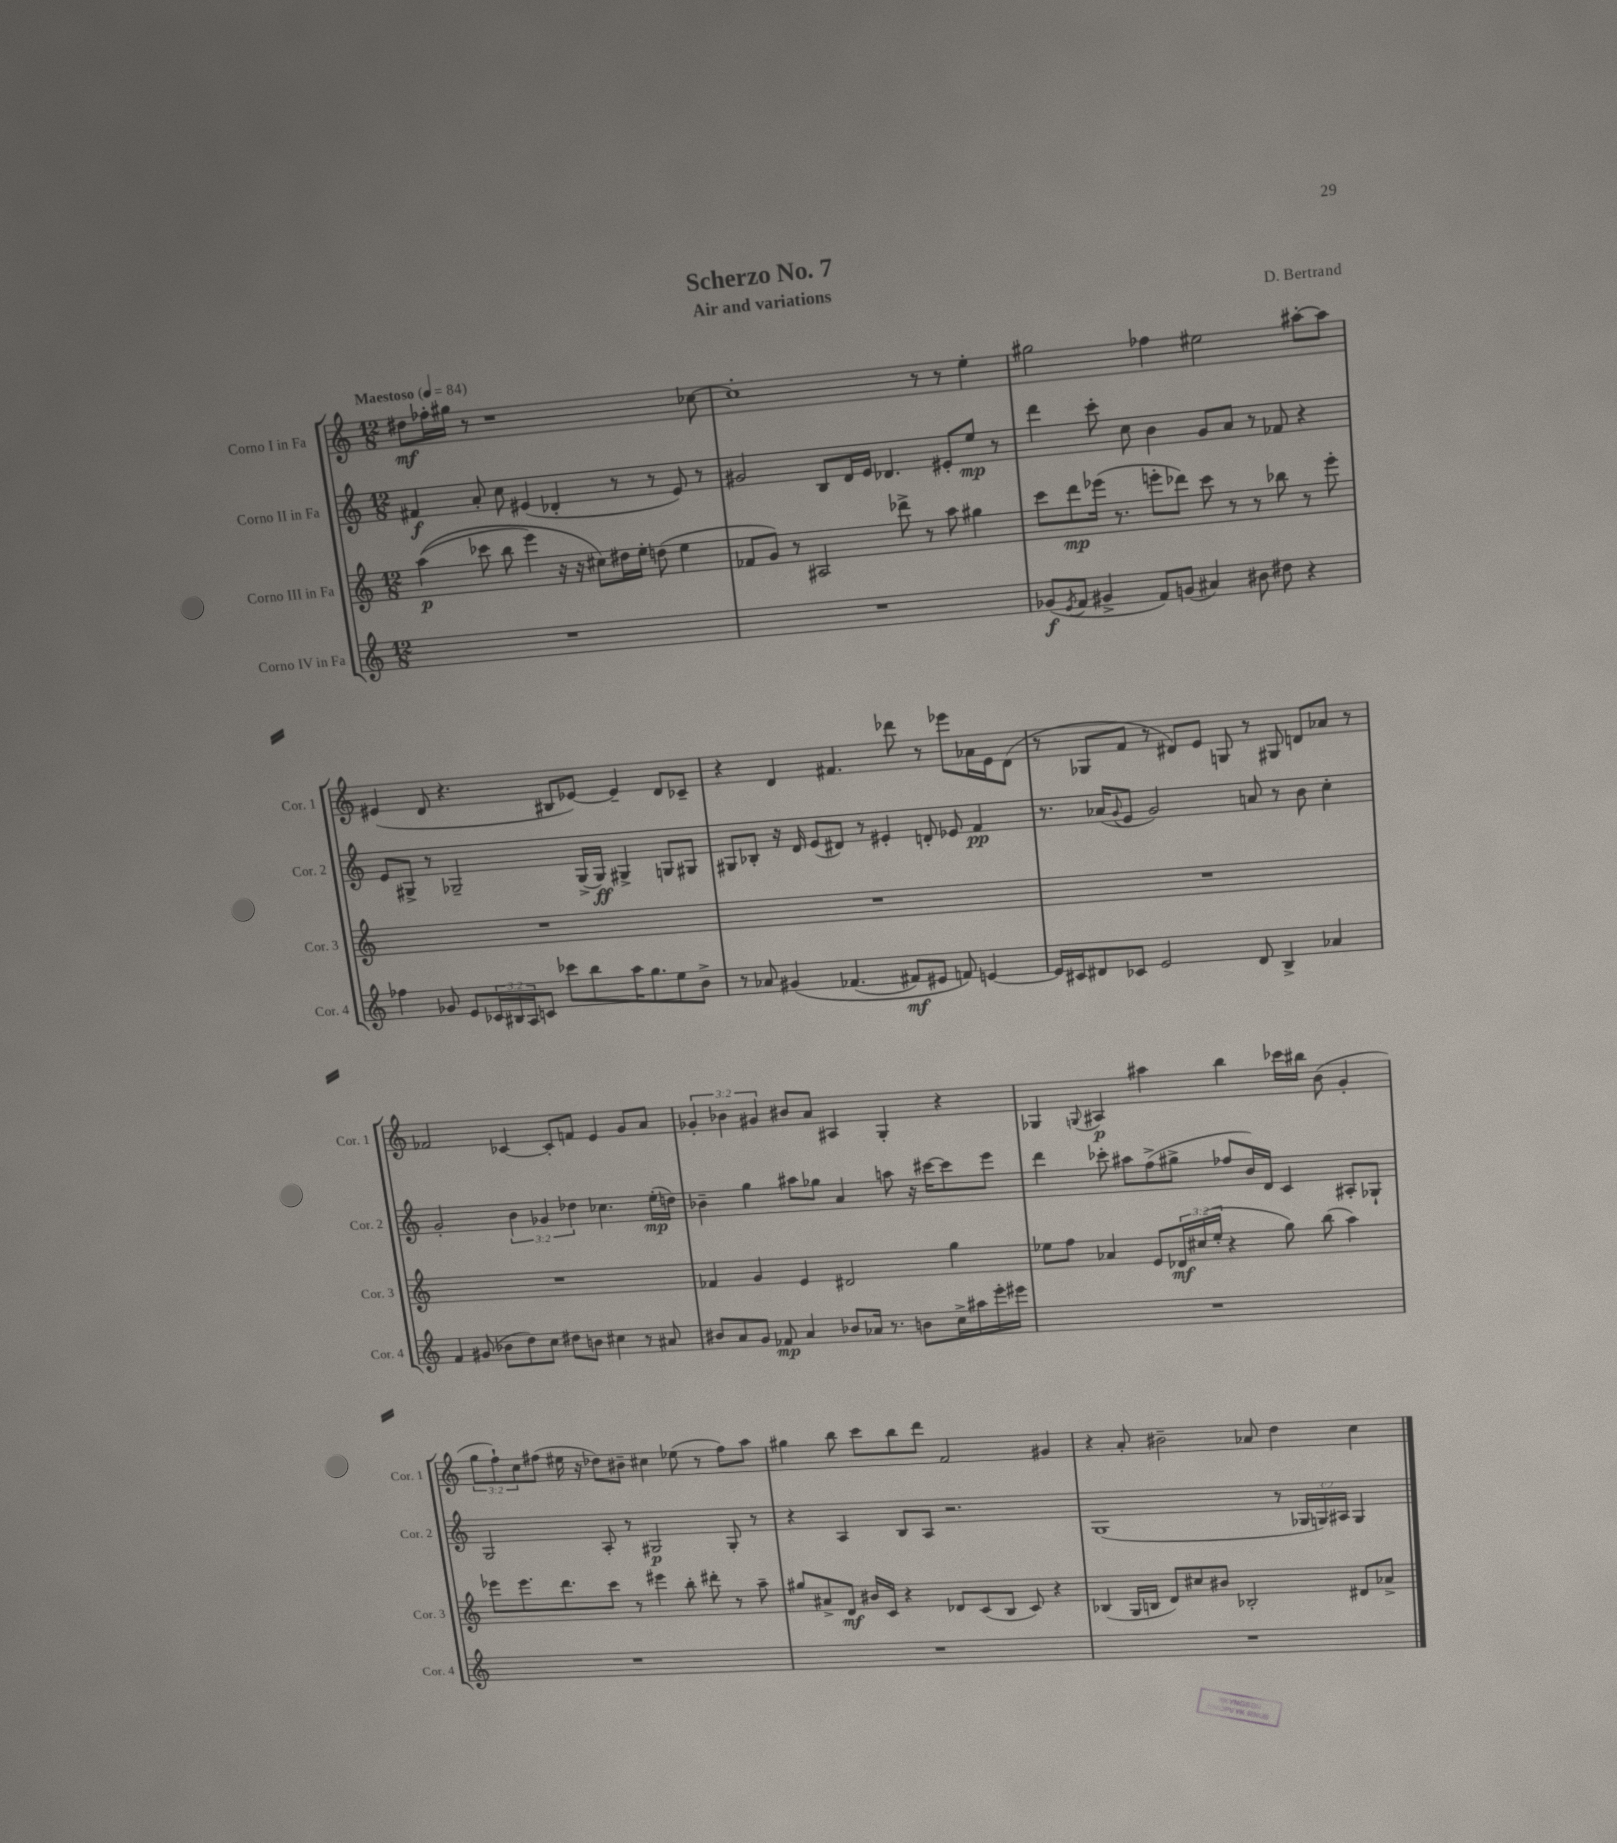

**kern	**dynam	**kern	**dynam	**kern	**dynam	**kern	**dynam
*part4	*part4	*part3	*part3	*part2	*part2	*part1	*part1
*staff4	*staff4	*staff3	*staff3	*staff2	*staff2	*staff1	*staff1
*I"Corno IV in Fa	*	*I"Corno III in Fa	*	*I"Corno II in Fa	*	*I"Corno I in Fa	*
*I'Cor. 4	*	*I'Cor. 3	*	*I'Cor. 2	*	*I'Cor. 1	*
*clefG2	*	*clefG2	*	*clefG2	*	*clefG2	*
*k[]	*	*k[]	*	*k[]	*	*k[]	*
*M12/8	*	*M12/8	*	*M12/8	*	*M12/8	*
*MM84	*	*MM84	*	*MM84	*	*MM84	*
=1	=1	=1	=1	=1	=1	=1	=1
!	!	!	!	!	!	!LO:TX:a:B:t=Maestoso	!
1.r	.	((4aa\	p	4f#X/	f	8dd#X\L	mf
.	.	.	.	.	.	16ff-X'\L	.
.	.	.	.	.	.	16gg#X\JJ	.
.	.	8ccc-X\	.	8a'/	.	8r	.
.	.	8bb\	.	8cc\	.	1r	.
.	.	4eee\)	.	(4e#X/	.	.	.
.	.	16r	.	4d-X'/	.	.	.
.	.	16r	.	.	.	.	.
.	.	8cc#X\L)	.	.	.	.	.
.	.	16dd#X\L	.	8r	.	.	.
.	.	16ee'\JJ	.	.	.	.	.
.	.	(8ddn\	.	8r	.	.	.
.	.	4ee\	.	8e#/)	.	.	.
.	.	.	.	8r	.	[8cc-X\	.
=2	=2	=2	=2	=2	=2	=2	=2
1.r	.	8f-X/L	.	2g#X/	.	1cc-']	.
.	.	8g/J)	.	.	.	.	.
.	.	8r	.	.	.	.	.
.	.	2A#X/	.	.	.	.	.
.	.	.	.	8B/L	.	.	.
.	.	.	.	16d/L	.	.	.
.	.	.	.	16e/JJ	.	.	.
.	.	.	.	4.d-X/	.	.	.
.	.	8ddd-X^\	.	.	.	.	.
.	.	8r	.	.	.	8r	.
.	.	8aa\	.	8e#X'/L	.	8r	.
.	.	4gg#X\	.	8ee/J	mp	4ee'\	.
.	.	.	.	8r	.	.	.
=3	=3	=3	=3	=3	=3	=3	=3
(8g-X/L	f	8ccc\L	.	4ddd\	.	2gg#X\	.
8qe/	.	.	.	.	.	.	.
8f/J	.	8ddd\	mp	.	.	.	.
4g#X^/	.	(16eee-X\Jk	.	8ccc'\	.	.	.
.	.	8.r	.	.	.	.	.
.	.	.	.	8cc\	.	.	.
8f/L)	.	8eeen'\L	.	4b\	.	4ff-X\	.
(8gn/J	.	8ddd-X\J)	.	.	.	.	.
4a#X/)	.	8ccc\	.	8g/L	.	2ee#X\	.
.	.	8r	.	8a/J	.	.	.
8b#X\	.	8r	.	8r	.	.	.
8dd#X\	.	8bb-X\	.	8f-X/	.	.	.
4r	.	8r	.	4r	.	[8aa#X'\L	.
.	.	8eee'\	.	.	.	8aa#\J]	.
!!LO:LB:g=z
=4	=4	=4	=4	=4	=4	=4	=4
4ff-X\	.	1.r	.	8e/L	.	(4e#X/	.
.	.	.	.	8G#X^/J	.	.	.
8g-X/	.	.	.	8r	.	8d/	.
8e/L	.	.	.	2G-X~/	.	4.r	.
24c-X/L	.	.	.	.	.	.	.
24B#X/	.	.	.	.	.	.	.
24A/J	.	.	.	.	.	.	.
8cn/J	.	.	.	.	.	.	.
8ccc-X\L	.	.	.	.	.	8B#X/L	.
8bb\	.	.	.	(16G-^/LL	.	[8e-X/J)	.
.	.	.	.	16G-/JJ)	ff	.	.
16aa\K	.	.	.	4G#X^/	.	4e-~/]	.
8.gg\	.	.	.	.	.	.	.
8ee\	.	.	.	8Gn/L	.	8d/L	.
8b^\J	.	.	.	8G#X/J	.	8c-X~/J	.
=5	=5	=5	=5	=5	=5	=5	=5
8r	.	1.r	.	8G#X/L	.	4r	.
8a-X/	.	.	.	8B-X'/J	.	.	.
(4g#X/	.	.	.	16r	.	4d/	.
.	.	.	.	16d/	.	.	.
.	.	.	.	(8e/L	.	.	.
(4.f-X/	.	.	.	8d#X/J)	.	4.f#X/	.
.	.	.	.	8r	.	.	.
.	.	.	.	4e#X'/	.	.	.
8f#X/L)	mf	.	.	.	.	8ddd-X\	.
8e#X/J	.	.	.	8dn'/	.	8r	.
8fn/)	.	.	.	8e-X/	.	8eee-X\L	.
[4en/	.	.	.	4f/	pp	16a-X\L	.
.	.	.	.	.	.	16e\J	.
.	.	.	.	.	.	(8d\J	.
=6	=6	=6	=6	=6	=6	=6	=6
16e/LL]	.	1.r	.	8.r	.	8r	.
16c#X/J	.	.	.	.	.	.	.
8d#X/	.	.	.	.	.	8G-X/L	.
.	.	.	.	(16a-X/KL	.	.	.
.	.	.	.	8qqg/	.	.	.
8c-X/J	.	.	.	8e/J	.	8f/J	.
2e/	.	.	.	2g/)	.	8r	.
.	.	.	.	.	.	8d#X/L)	.
.	.	.	.	.	.	8e/J	.
.	.	.	.	.	.	8Gn/	.
8d#/	.	.	.	8an/	.	8r	.
4B^/	.	.	.	8r	.	8G#X/	.
.	.	.	.	8b\	.	8dn/L	.
4a-X/	.	.	.	4cc'\	.	8a-X/J	.
.	.	.	.	.	.	8r	.
!!LO:LB:g=z
=7	=7	=7	=7	=7	=7	=7	=7
4f/	.	1.r	.	2g'/	.	2f-X/	.
(8g#X/	.	.	.	.	.	.	.
8b-X\L	.	.	.	.	.	.	.
8dd\)	.	.	.	6b\	.	[4c-X/	.
8cc\J	.	.	.	.	.	.	.
.	.	.	.	6g-X/	.	.	.
8dd#X\L	.	.	.	.	.	8c-'/L]	.
.	.	.	.	6dd-X\	.	.	.
8bn\J	.	.	.	.	.	8fn/J	.
4cc#X\	.	.	.	4.cc-X\	.	4e/	.
8r	.	.	.	.	.	8g/L	.
8a#X/	.	.	.	(16ee'\LL	mp	8a/J	.
.	.	.	.	16ddn\JJ)	.	.	.
=8	=8	=8	=8	=8	=8	=8	=8
8b#X/L	.	4f-X/	.	4b-X~\	.	6g-X'/	.
8a/	.	.	.	.	.	.	.
.	.	.	.	.	.	6b-X\	.
8g/J	.	4g/	.	4gg\	.	.	.
.	.	.	.	.	.	6g#X/	.
8f-X/	mp	.	.	.	.	.	.
4a/	.	4e/	.	8aa#X\L	.	8b#X/L	.
.	.	.	.	8gg-X\J	.	8a/J	.
8b-X/L	.	2d#X/	.	4a/	.	4A#X/	.
16a-X/Jk	.	.	.	.	.	.	.
8.r	.	.	.	.	.	.	.
.	.	.	.	8aan\	.	4G'/	.
8bn\L	.	.	.	16r	.	.	.
.	.	.	.	[16ccc#X\KL	.	.	.
16cc^\L	.	4gg\	.	8ccc#\]	.	4r	.
16aa#X\	.	.	.	.	.	.	.
16eee'\	.	.	.	8eee\J	.	.	.
16eee#X\JJ	.	.	.	.	.	.	.
=9	=9	=9	=9	=9	=9	=9	=9
1.r	.	8ee-X\L	.	4ddd\	.	4G-X/	.
.	.	8ff\J	.	.	.	.	.
.	.	.	.	.	.	8qqGn/	.
.	.	4a-X/	.	8ccc-X'\	.	4A#X/	p
.	.	.	.	8aa#X\L	.	.	.
.	.	8e/L	.	(8ff^\	.	4aa#X\	.
.	.	24d-X/L	mf	8gg#X^\J	.	.	.
.	.	(24cc#X/	.	.	.	.	.
.	.	24ee-'/JJ	.	.	.	.	.
.	.	4r	.	8ff-X/L	.	4bb\	.
.	.	.	.	16b/L)	.	.	.
.	.	.	.	16d/JJ	.	.	.
.	.	8gg\)	.	4c/	.	16ccc-X\LL	.
.	.	.	.	.	.	16bb#X\JJ	.
.	.	(8bb\	.	.	.	(8b\	.
.	.	4aa\)	.	8A#X'/L	.	4g'/	.
.	.	.	.	8G-X`/J	.	.	.
!!LO:LB:g=z
=10	=10	=10	=10	=10	=10	=10	=10
1.r	.	8eee-X\L	.	2G/	.	12gg\L	.
.	.	.	.	.	.	12ff`\)	.
.	.	8.eee-\	.	.	.	.	.
.	.	.	.	.	.	12cc\	.
.	.	.	.	.	.	(8ff#X\J	.
.	.	8.ddd\	.	.	.	.	.
.	.	.	.	.	.	16ee#X\	.
.	.	.	.	.	.	16r	.
.	.	8ccc\J	.	8A'/	.	8dd-X\L)	.
.	.	8r	.	8r	.	8b#X~\J	.
.	.	4eee#X\	.	2G#X/	p	4cc#X\	.
.	.	8bb'\	.	.	.	(8ee-X\	.
.	.	8ddd#X'\	.	.	.	8r	.
.	.	8r	.	8G#'/	.	8ff#\L)	.
.	.	8aa~\	.	8r	.	8aa\J	.
=11	=11	=11	=11	=11	=11	=11	=11
1.r	.	8gg#X/L	.	4r	.	4gg#X\	.
.	.	8a#X^/	.	.	.	.	.
.	.	8d/J	mf	4A/	.	8bb\	.
.	.	16b#X/LL	.	.	.	8ccc\L	.
.	.	16c/JJ	.	.	.	.	.
.	.	4r	.	8B/L	.	8bb\	.
.	.	.	.	8A/J	.	8ddd\J	.
.	.	8d-X/L	.	2.r	.	2f/	.
.	.	(8c/	.	.	.	.	.
.	.	8B/J	.	.	.	.	.
.	.	8c/)	.	.	.	.	.
.	.	4r	.	.	.	4g#X/	.
=12	=12	=12	=12	=12	=12	=12	=12
1.r	.	(4B-X/	.	(1G	.	4r	.
.	.	16G/LL	.	.	.	8a'/	.
.	.	16Bn/JJ	.	.	.	.	.
.	.	8d/L)	.	.	.	2b#X~\	.
.	.	8cc#X/	.	.	.	.	.
.	.	8b#X/J	.	.	.	.	.
.	.	2B-X'/	.	.	.	.	.
.	.	.	.	.	.	8a-X/	.
.	.	.	.	8r	.	4dd\	.
.	.	.	.	24G-X/LL	.	.	.
.	.	.	.	24Gn/)	.	.	.
.	.	.	.	24A#X/JJ	.	.	.
.	.	8d#X/L	.	4G/	.	4cc\	.
.	.	8a-X^/J	.	.	.	.	.
==	==	==	==	==	==	==	==
*-	*-	*-	*-	*-	*-	*-	*-
